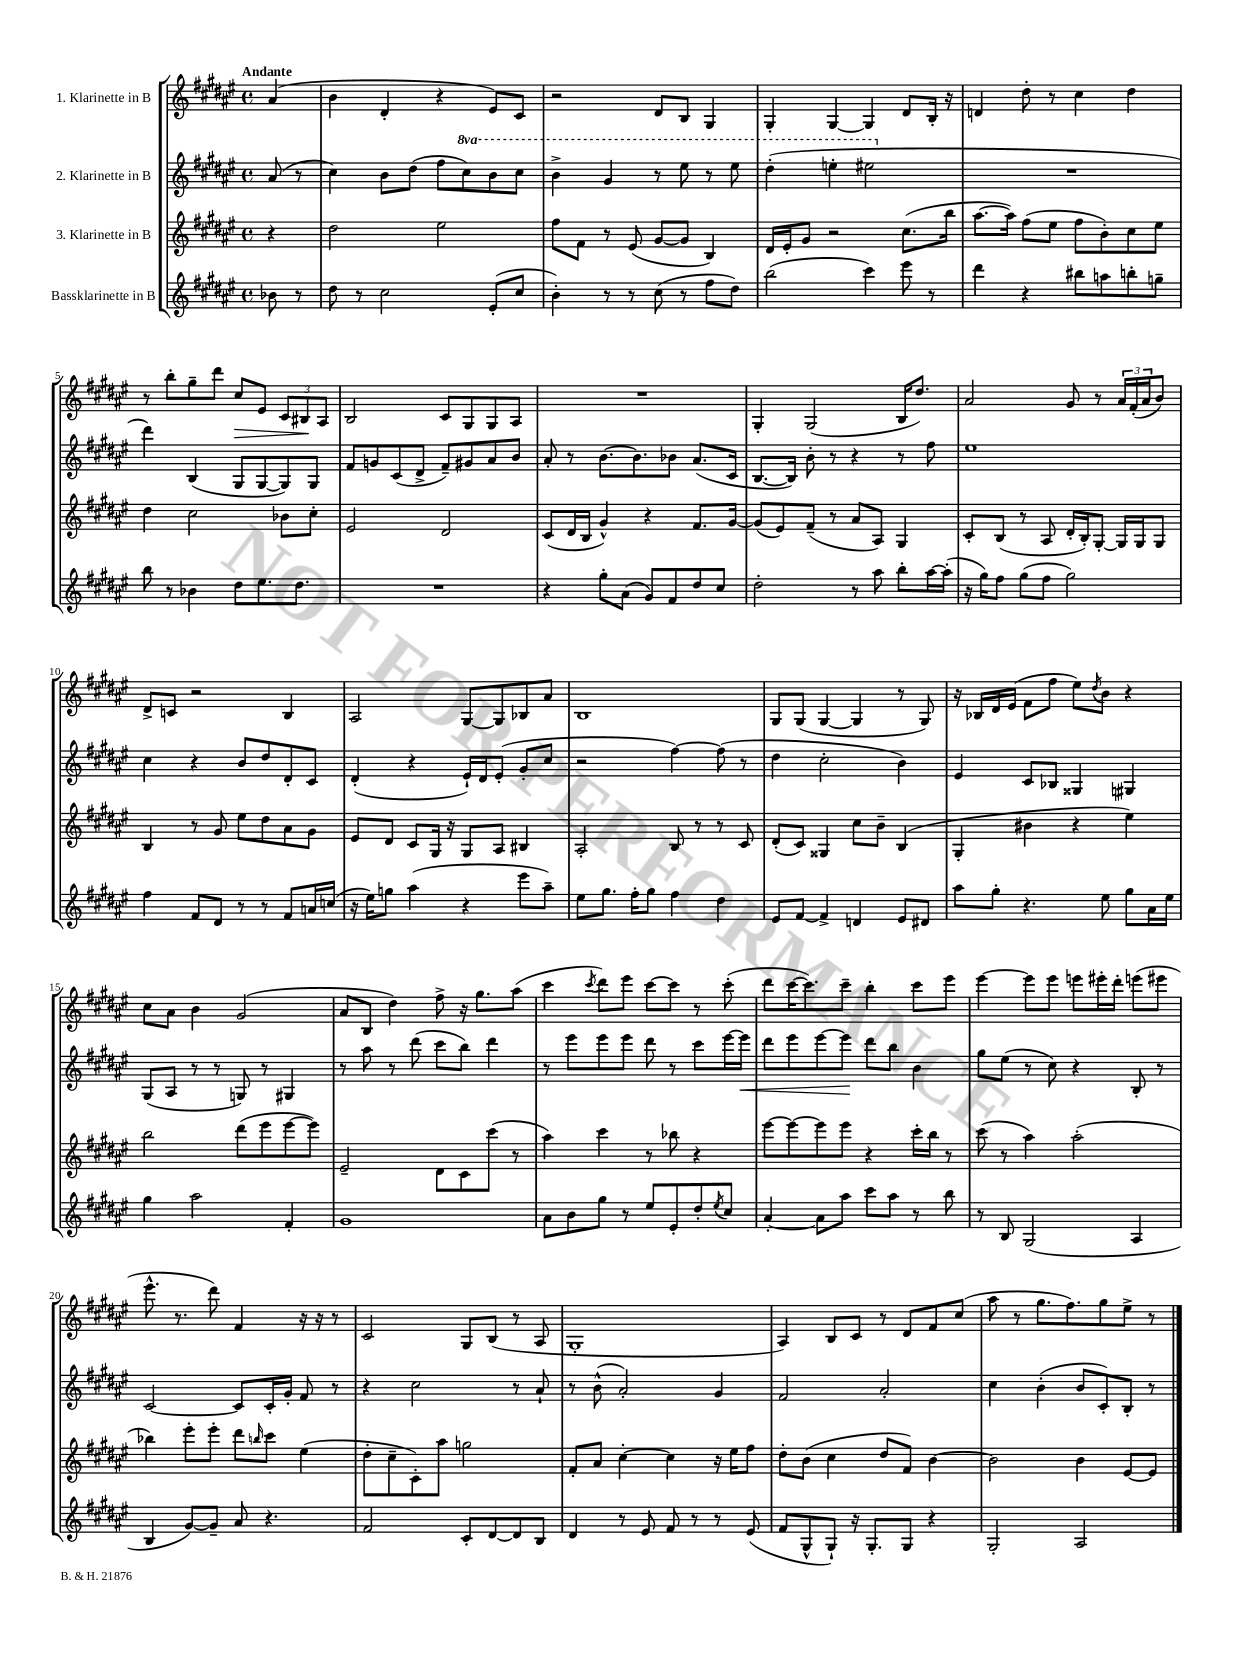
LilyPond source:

<<
\new StaffGroup <<
\new Staff = "s0" \with { instrumentName = "1. Klarinette in B" } {
    \clef treble \key fis \major \defaultTimeSignature \time 4/4 \partial 4 \tempo "Andante"
    ais'4( |
    b'4 dis'4-. r4 eis'8) cis'8 |
    r2 dis'8 b8 gis4 |
    gis4-. gis4~ gis4 dis'8 b16-. r16 |
    d'4 dis''8-. r8 cis''4 dis''4 |
    r8 b''8-. gis''8-- dis'''8 cis''8\> eis'8 \tuplet 3/2 { cis'8 bis8\! ais8 } |
    b2 cis'8 gis8 gis8 ais8 |
    R1 |
    gis4-. gis2( b16 dis''8.) |
    ais'2 gis'8 r8 \tuplet 3/2 { ais'16 fis'16-.( ais'16 } b'8) |
    dis'8-> c'8 r2 b4 |
    ais2 gis8~ gis8 bes8 ais'8 |
    b1 |
    gis8 gis8( gis4~ gis4 r8 gis8) |
    r16 bes16 dis'16 eis'16( fis'8 fis''8 eis''8) \acciaccatura { dis''8 } b'8 r4 |
    cis''8 ais'8 b'4 gis'2( |
    ais'8 b8 dis''4) fis''8-> r16 gis''8. ais''8( |
    cis'''4 \acciaccatura { cis'''8 } dis'''8) eis'''8 cis'''8~ cis'''8 r8 cis'''8-.( |
    dis'''8 cis'''16~ cis'''8.) cis'''8-- b''4-. cis'''8 eis'''8 |
    eis'''4~ eis'''8 eis'''8 e'''8 eis'''16-. dis'''16-. e'''8( eis'''8 |
    eis'''8.-^ r8. dis'''8) fis'4 r16 r16 r8 |
    cis'2 gis8 b8( r8 ais8 |
    gis1-. |
    ais4) b8 cis'8 r8 dis'8 fis'8 cis''8( |
    ais''8 r8 gis''8. fis''8.) gis''8 eis''8-> r8 \bar "|." |
}
\new Staff = "s1" \with { instrumentName = "2. Klarinette in B" } {
    \clef treble \key fis \major \defaultTimeSignature \time 4/4 \set Staff.ottavationMarkups = #ottavation-simple-ordinals \partial 4
    ais'8( r8 |
    cis''4) b'8 dis''8( fis''8 \ottava #1 cis'''8) b''8 cis'''8 |
    b''4-> gis''4 r8 eis'''8 r8 eis'''8 |
    dis'''4-.( e'''4-. eis'''2 \ottava #0 |
    R1 |
    dis'''4) b4( gis8 gis8~ gis8) gis8 |
    fis'8 g'8 cis'8( dis'8-> fis'8--) gis'8 ais'8 b'8 |
    ais'8-. r8 b'8.~ b'8. bes'8 ais'8.( cis'16 |
    b8.~ b16) b'8-. r8 r4 r8 fis''8 |
    eis''1 |
    cis''4 r4 b'8 dis''8 dis'8-. cis'8 |
    dis'4-.( r4 eis'16-!) dis'16 eis'8-.( gis'8-. cis''8 |
    r2 fis''4~) fis''8( r8 |
    dis''4 cis''2-. b'4) |
    eis'4 cis'8 bes8 gisis4 gis4 |
    gis8( ais8 r8 r8 g8) r8 gis4 |
    r8 ais''8 r8 dis'''8( cis'''8 b''8) dis'''4 |
    r8 eis'''8 eis'''8 eis'''8 dis'''8 r8 cis'''8 eis'''16~ eis'''16\< |
    dis'''8 eis'''8 eis'''8~ eis'''8\! dis'''8 b''8 b'4 |
    gis''8 eis''8( r8 cis''8) r4 b8-. r8 |
    cis'2~ cis'8 cis'16-. gis'16-. fis'8 r8 |
    r4 cis''2 r8 ais'8-! |
    r8 b'8-^( ais'2-.) gis'4 |
    fis'2 ais'2-. |
    cis''4 b'4-.( b'8 cis'8-.) b8-. r8 \bar "|." |
}
\new Staff = "s2" \with { instrumentName = "3. Klarinette in B" } {
    \clef treble \key fis \major \defaultTimeSignature \time 4/4 \partial 4
    r4 |
    dis''2 eis''2 |
    fis''8 fis'8 r8 eis'8( gis'8~ gis'8 b4) |
    dis'16 eis'16-. gis'8 r2 cis''8.( b''16 |
    ais''8.~ ais''16) fis''8( eis''8 fis''8 b'8-.) cis''8 eis''8 |
    dis''4 cis''2 bes'8 cis''8-. |
    eis'2 dis'2 |
    cis'8( dis'16 b16 gis'4-^) r4 fis'8. gis'16~ |
    gis'8( eis'8) fis'8--( r8 ais'8 ais8) gis4 |
    cis'8-. b8( r8 ais8 dis'16-. b16-.) gis8~-. gis16 gis16 gis8 |
    b4 r8 gis'8 eis''8 dis''8 ais'8 gis'8 |
    eis'8 dis'8 cis'8 gis16 r16 gis8 ais8 bis4 |
    ais2-. b8 r8 r8 cis'8 |
    dis'8-.( cis'8) gisis4 cis''8 b'8-- b4( |
    gis4-. bis'4 r4 eis''4) |
    b''2 dis'''8( eis'''8 eis'''8~ eis'''8) |
    eis'2-- dis'8 cis'8 cis'''8( r8 |
    ais''4) cis'''4 r8 bes''8 r4 |
    eis'''8~ eis'''8~ eis'''8 eis'''8 r4 cis'''16-. b''16 r8 |
    cis'''8( r8 ais''4) ais''2-.( |
    bes''4) eis'''8-. eis'''8-. dis'''8 \grace { b''16 } cis'''8 eis''4( |
    dis''8-. cis''8-- cis'8-.) ais''8 g''2 |
    fis'8-. ais'8 cis''4~-. cis''4 r16 eis''16 fis''8 |
    dis''8-. b'8( cis''4 dis''8 fis'8) b'4~ |
    b'2 b'4 eis'8~ eis'8 \bar "|." |
}
\new Staff = "s3" \with { instrumentName = "Bassklarinette in B" } {
    \clef treble \key fis \major \defaultTimeSignature \time 4/4 \partial 4
    bes'8 r8 |
    dis''8 r8 cis''2 eis'8-.( cis''8 |
    b'4-.) r8 r8 cis''8( r8 fis''8 dis''8) |
    b''2( cis'''4) eis'''8 r8 |
    dis'''4 r4 bis''8 a''8 b''8-. g''8-- |
    b''8 r8 bes'4 dis''8 eis''8. dis''8. |
    R1 |
    r4 gis''8-. ais'8( gis'8) fis'8 dis''8 cis''8 |
    dis''2-. r8 ais''8 b''8-. ais''16~ ais''16-.( |
    r16 gis''16) fis''8 gis''8( fis''8 gis''2) |
    fis''4 fis'8 dis'8 r8 r8 fis'8 a'16 c''16( |
    r16 eis''16) g''8 ais''4( r4 eis'''8 ais''8--) |
    eis''8 gis''8. fis''16-. gis''8 fis''4 dis''4 |
    eis'8 fis'8~ fis'4-> d'4 eis'8 dis'8 |
    ais''8 gis''8-. r4. eis''8 gis''8 ais'16 eis''16 |
    gis''4 ais''2 fis'4-. |
    gis'1 |
    ais'8 b'8 gis''8 r8 eis''8 eis'8-. dis''8-. \acciaccatura { eis''8 } cis''8 |
    ais'4~-. ais'8 ais''8 cis'''8 ais''8 r8 b''8 |
    r8 b8 gis2( ais4 |
    b4 gis'8~) gis'8-- ais'8 r4. |
    fis'2 cis'8-. dis'8~ dis'8 b8 |
    dis'4 r8 eis'8 fis'8 r8 r8 eis'8( |
    fis'8 gis8-^ gis8-!) r16 gis8.-. gis8 r4 |
    gis2-. ais2 \bar "|." |
}
>>
>>
